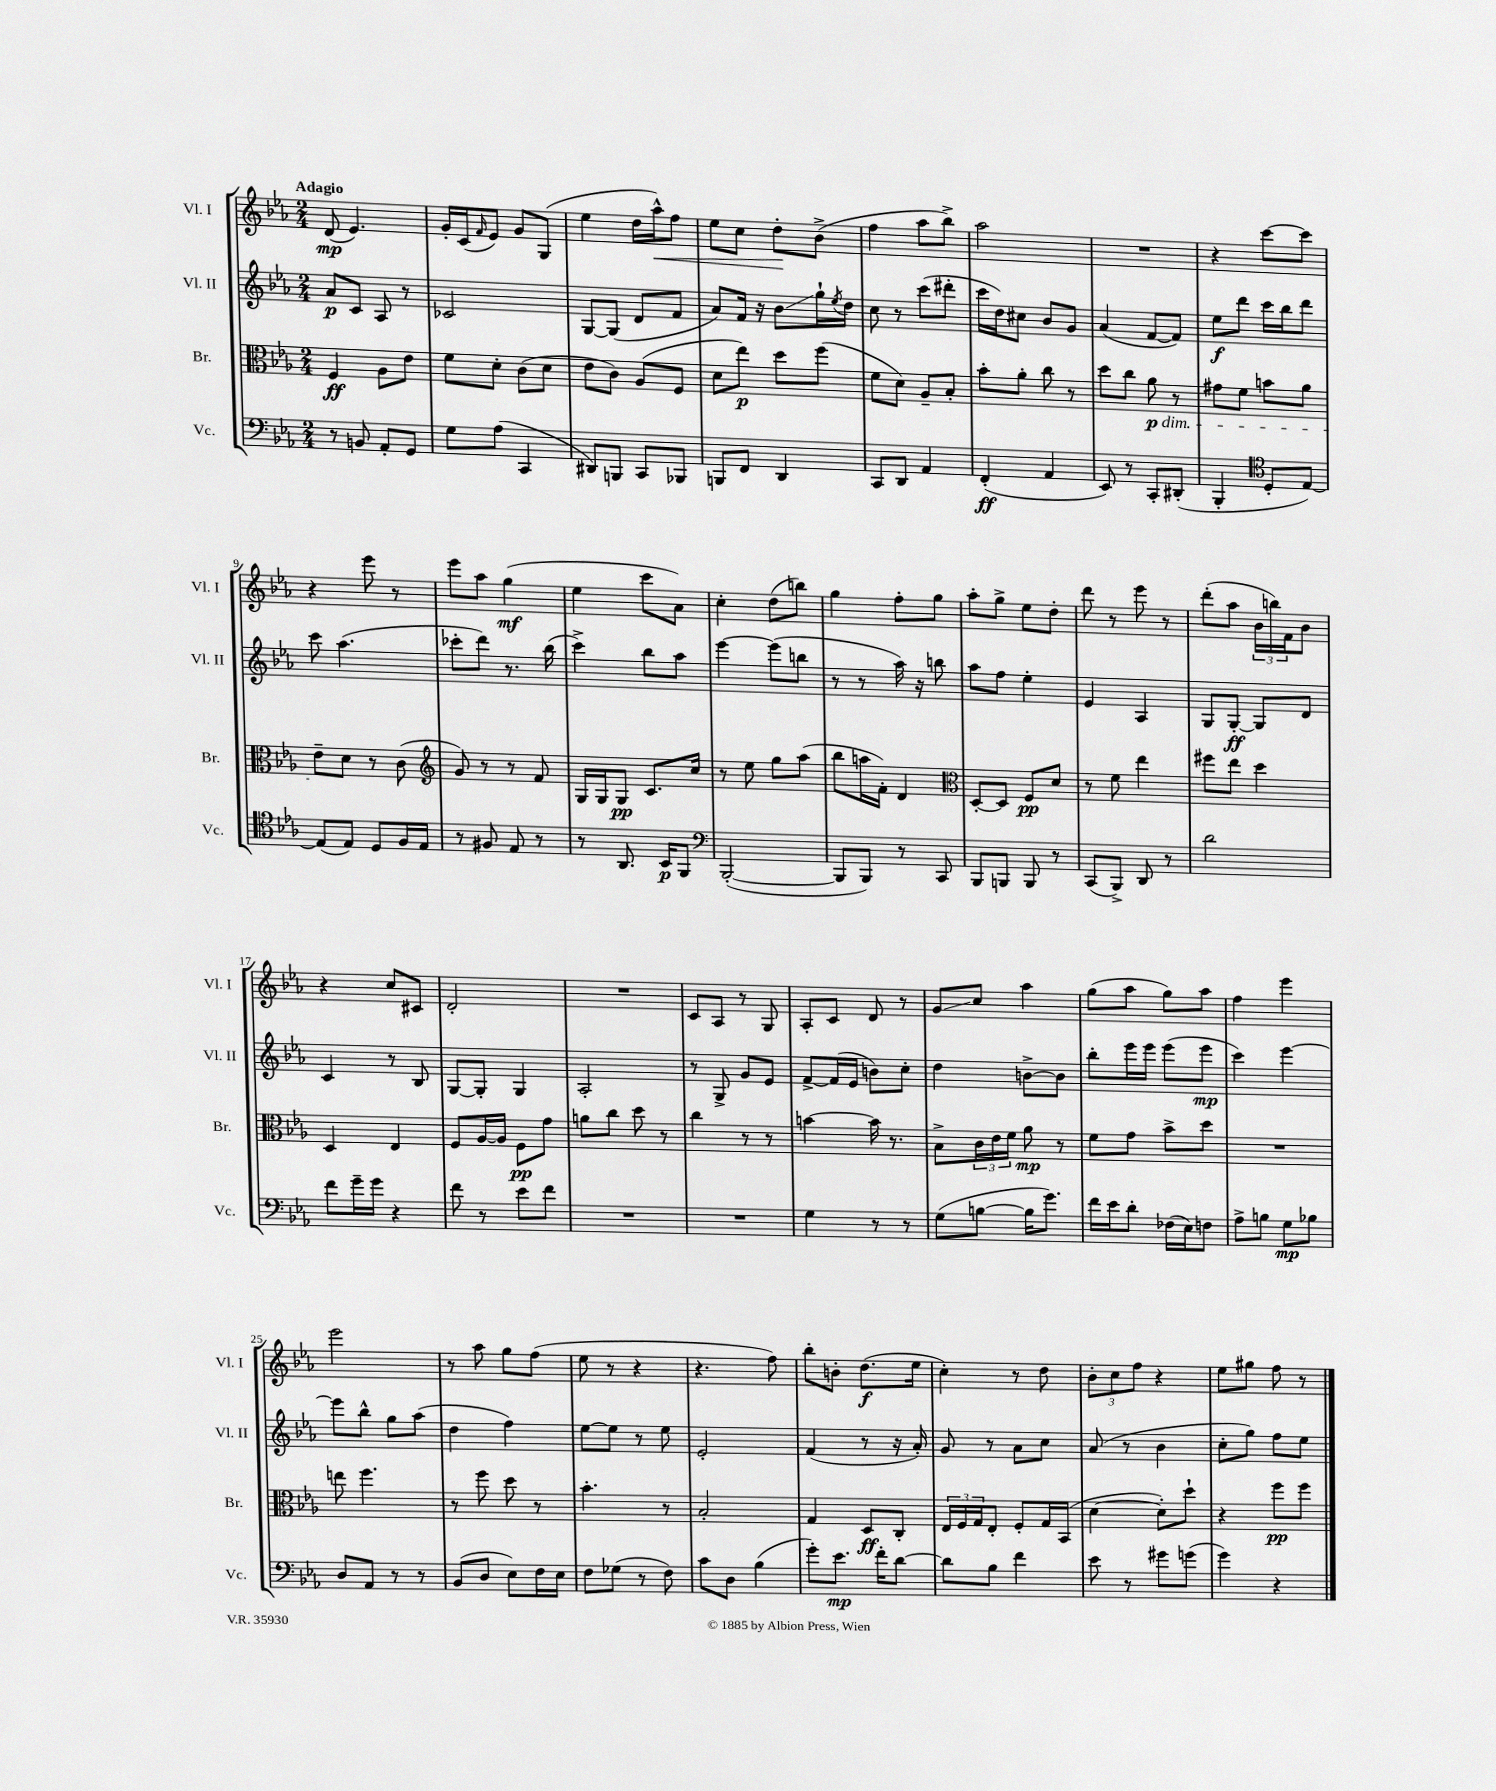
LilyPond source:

<<
\new StaffGroup <<
\new Staff = "s0" \with { instrumentName = "Vl. I" shortInstrumentName = "Vl. I" } {
    \clef treble \key ees \major \numericTimeSignature \time 2/4 \tempo "Adagio"
    d'8\mp( ees'4.) |
    g'16-. c'16( \grace { f'16 } ees'8) g'8 g8( |
    ees''4 d''16 aes''16-^\<) f''8 |
    ees''8 c''8 d''8-.\! bes'8->( |
    f''4 aes''8 bes''8->) |
    aes''2 |
    R2 |
    r4 c'''8~ c'''8 |
    r4 ees'''8 r8 |
    ees'''8 aes''8 g''4\mf( |
    ees''4 c'''8 aes'8) |
    c''4-. d''8( b''8) |
    g''4 f''8-. g''8 |
    aes''8-. g''8-> ees''8 d''8-. |
    d'''8 r8 ees'''8 r8 |
    d'''8-.( aes''8 \tuplet 3/2 { bes'16 b''16) f'16 } bes'8 |
    r4 c''8 cis'8 |
    d'2-. |
    R2 |
    c'8 aes8 r8 g8 |
    aes8-. c'8 d'8 r8 |
    g'8\glissando c''8 aes''4 |
    g''8( aes''8 g''8) aes''8 |
    f''4 ees'''4 |
    ees'''2 |
    r8 aes''8 g''8 f''8( |
    ees''8 r8 r4 |
    r4. f''8) |
    bes''8-. b'8-. d''8.\f( ees''16 |
    c''4-.) r8 d''8 |
    \tuplet 3/2 { bes'8-. c''8 f''8 } r4 |
    ees''8 gis''8 f''8 r8 \bar "|." |
}
\new Staff = "s1" \with { instrumentName = "Vl. II" shortInstrumentName = "Vl. II" } {
    \clef treble \key ees \major \numericTimeSignature \time 2/4
    aes'8\p c'8 aes8 r8 |
    ces'2 |
    g8~ g8( d'8 f'8 |
    aes'8) f'16 r16 bes'8\glissando g''16-! \acciaccatura { ees''8 } d''16 |
    c''8 r8 c'''8( dis'''8-. |
    c'''16 d''16) cis''8 bes'8 g'8 |
    aes'4( f'8~ f'8) |
    ees''8\f d'''8 c'''16 bes''16 d'''8 |
    c'''8 aes''4.( |
    ces'''8-. d'''8) r8. bes''16( |
    c'''4->) bes''8 aes''8 |
    ees'''4~ ees'''8( b''8 |
    r8 r8 aes''16) r16 b''8 |
    aes''8 f''8 ees''4-. |
    ees'4 aes4 |
    g8 g8~-.\ff g8 d'8 |
    c'4 r8 bes8 |
    g8~ g8-. g4 |
    aes2-. |
    r8 g8-> g'8 ees'8 |
    f'8~-> f'16( ees'16 b'8) c''8-. |
    d''4 b'8~-> b'8 |
    bes''8-. ees'''16 ees'''16 ees'''8( ees'''8\mp |
    c'''4) ees'''4~ |
    ees'''8 bes''8-^ g''8 aes''8( |
    d''4 f''4) |
    ees''8~ ees''8 r8 ees''8 |
    ees'2-. |
    f'4( r8 r16 aes'16-.) |
    g'8 r8 aes'8 c''8 |
    aes'8( r8 bes'4 |
    c''8-. g''8) f''8 ees''8 \bar "|." |
}
\new Staff = "s2" \with { instrumentName = "Br." shortInstrumentName = "Br." } {
    \clef alto \key ees \major \numericTimeSignature \time 2/4
    f4\ff aes8 ees'8 |
    f'8 d'8-. c'8( d'8 |
    ees'8 c'8) aes8( f8 |
    d'8 ees''8\p) d''8 f''8( |
    f'8 d'8) aes8-- bes8-. |
    bes'8-. aes'8-. c''8 r8 |
    d''8 c''8 aes'8\p\dim r8 |
    gis'8 f'8 b'8 aes'8 |
    ees'8--\! d'8 r8 c'8( |
    \clef treble g'8) r8 r8 f'8 |
    g16 g16 g8\pp c'8. c''16 |
    r8 ees''8 g''8 aes''8( |
    bes''8 a''16 f'16-.) d'4 |
    \clef alto d8~-. d8 f8\pp d'8 |
    r8 f'8 ees''4 |
    fis''8 ees''8 d''4 |
    d4 ees4 |
    f8 aes16~ aes16 f8\pp g'8 |
    a'8 c''8 d''8 r8 |
    c''4 r8 r8 |
    b'4~ b'16 r8. |
    bes8-> \tuplet 3/2 { c'16 ees'16 f'16 } aes'8\mp r8 |
    f'8 g'8 bes'8-> d''8 |
    R2 |
    e''8 f''4. |
    r8 f''8 d''8 r8 |
    bes'4.-. r8 |
    bes2-. |
    g4 d8\ff c8-. |
    \tuplet 3/2 { ees16 f16 g16 } ees8-. f8-. g16 bes,16( |
    d'4~ d'8-.) d''8-! |
    r4 f''8\pp f''8 \bar "|." |
}
\new Staff = "s3" \with { instrumentName = "Vc." shortInstrumentName = "Vc." } {
    \clef bass \key ees \major \numericTimeSignature \time 2/4
    r8 b,8 aes,8-. g,8 |
    g8 aes8( c,4 |
    dis,8) b,,8 c,8 bes,,8 |
    b,,8 f,8 d,4 |
    c,8 d,8 aes,4 |
    f,4-.\ff( aes,4 |
    ees,8) r8 c,8-. dis,8-.( |
    bes,,4-. \clef tenor d8-. ees8~) |
    ees8( ees8) d8 f16 ees16 |
    r8 fis8 ees8 r8 |
    r8 aes,8. bes,16\p f,8 |
    \clef bass bes,,2~-.( |
    bes,,8 bes,,8) r8 c,8 |
    bes,,8 b,,8 b,,8 r8 |
    c,8( bes,,8->) d,8 r8 |
    d'2 |
    f'8 g'16-- g'16 r4 |
    f'8 r8 ees'8 f'8 |
    R2 |
    R2 |
    g4 r8 r8 |
    g8( b8~ b16 g'8.) |
    f'16 ees'16 d'8-. fes16( ees16) f8 |
    aes8-> b8 g8\mp bes8 |
    d8 aes,8 r8 r8 |
    bes,8( d8 ees8) f16 ees16 |
    f8 ges8( r8 f8) |
    c'8 d8 bes4( |
    g'8-.) ees'8.\mp f'16-. d'8~ |
    d'8 bes8 f'4 |
    ees'8 r8 gis'8 g'8( |
    g'4) r4 \bar "|." |
}
>>
>>
